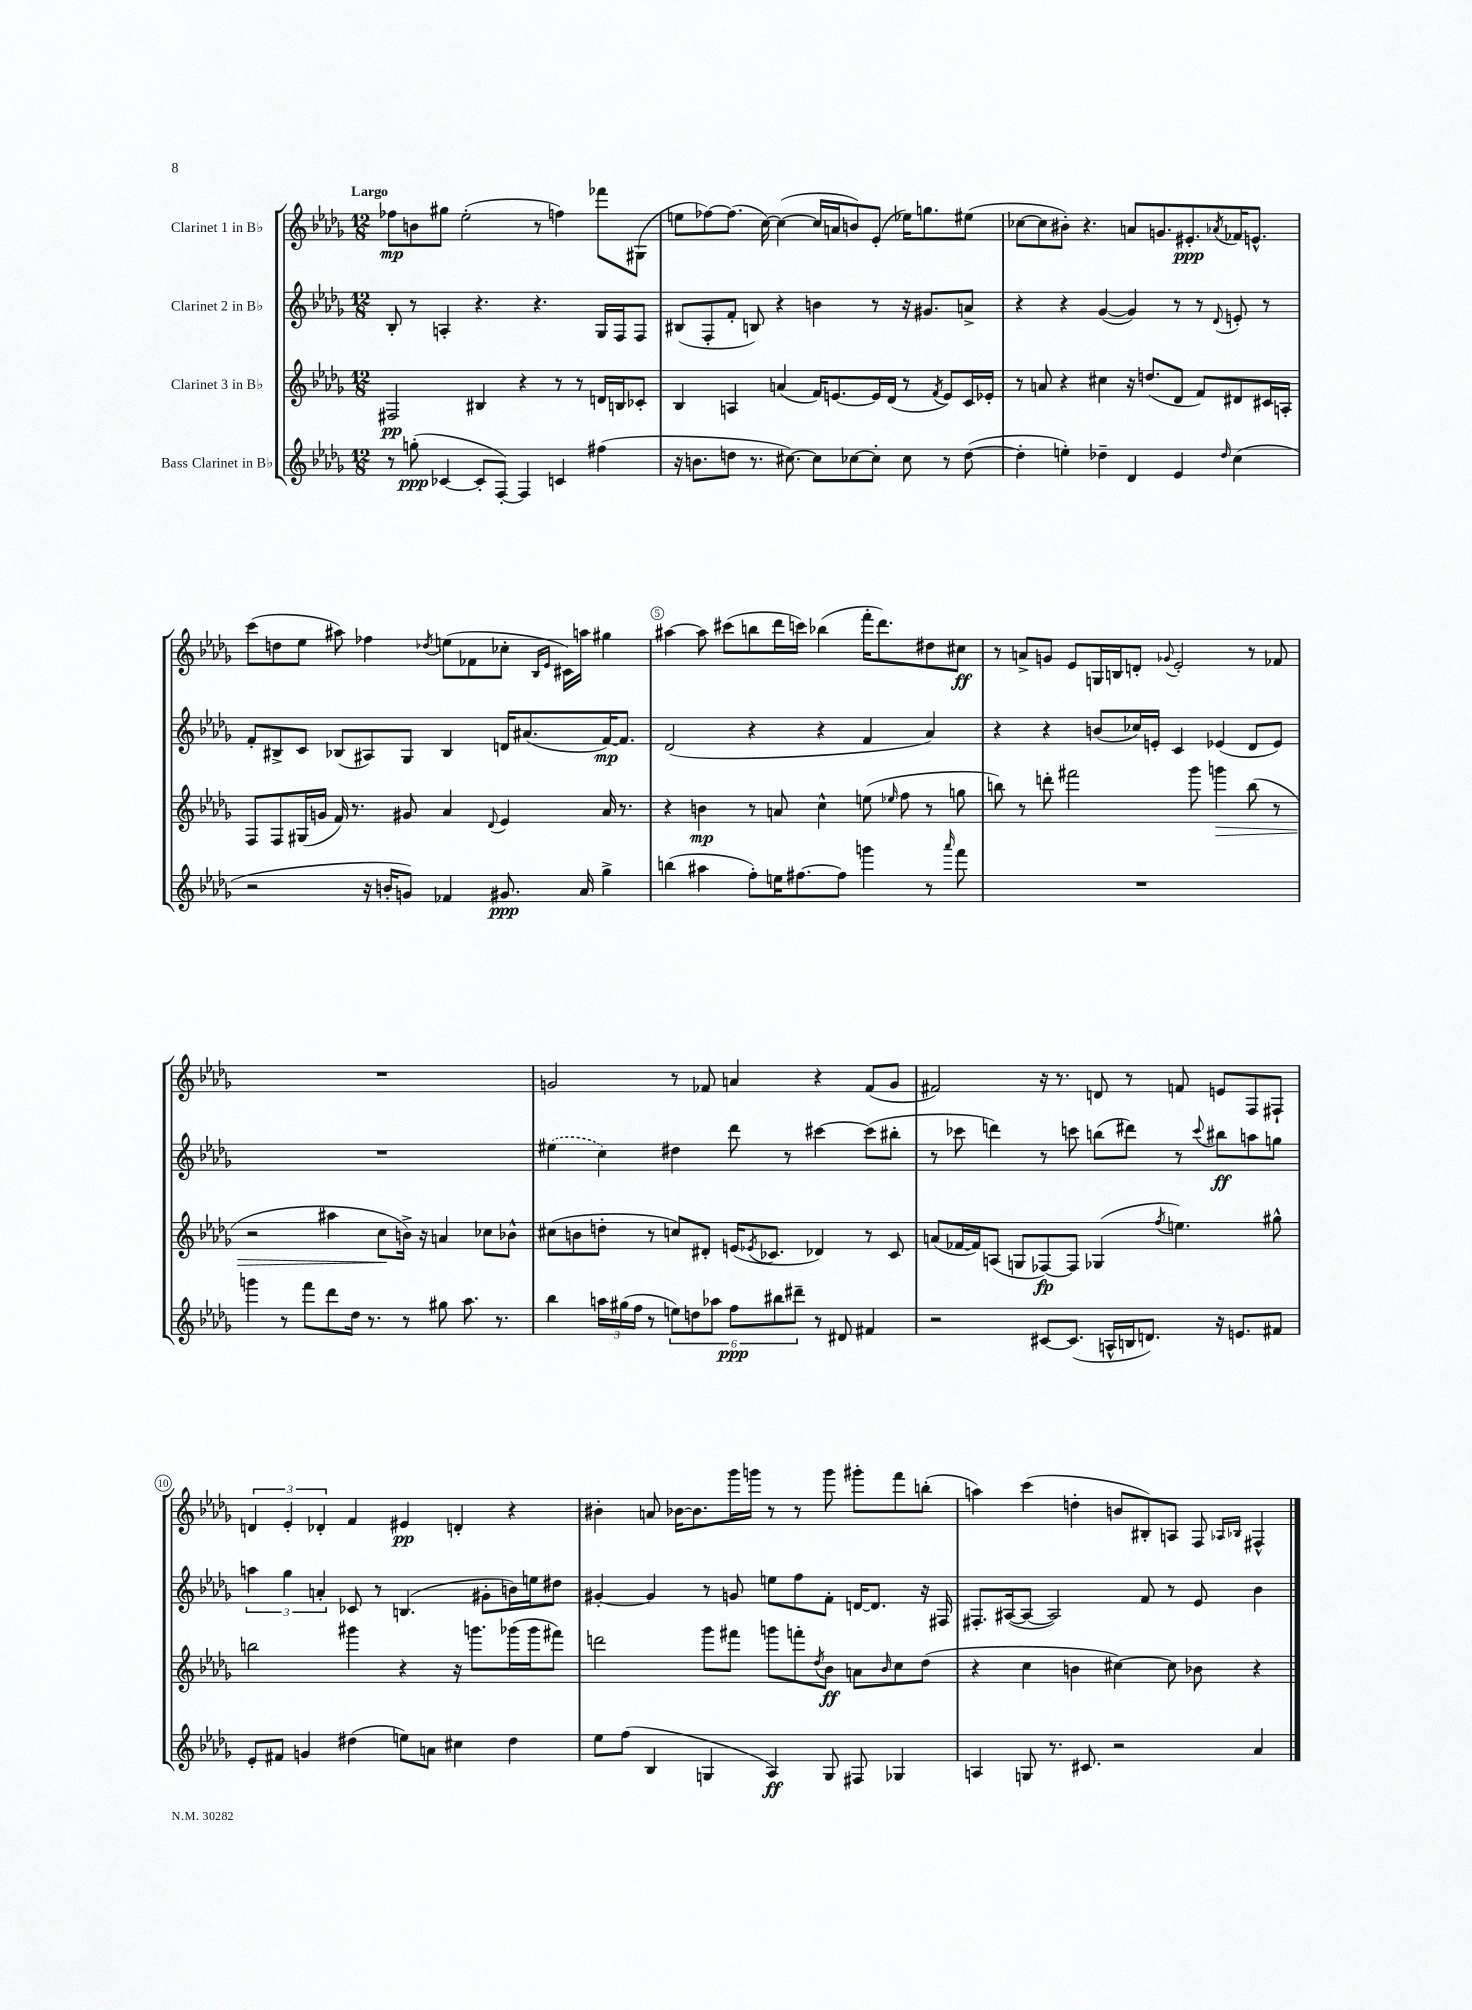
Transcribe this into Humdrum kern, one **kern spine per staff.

**kern	**kern	**kern	**kern
*staff4	*staff3	*staff2	*staff1
*clefG2	*clefG2	*clefG2	*clefG2
*k[b-e-a-d-g-]	*k[b-e-a-d-g-]	*k[b-e-a-d-g-]	*k[b-e-a-d-g-]
*M12/8	*M12/8	*M12/8	*M12/8
8r	2F#	8B-'	8ff-
(8gg'	.	8r	8b
[4c-	.	4A'	8gg#
.	.	.	(2ee-'
8c-']	4B#	4.r	.
[8F')	.	.	.
4F]	4r	.	.
.	.	4.r	8r
4c	8r	.	4ff)
.	8r	.	.
(4ff#	16d	16G-	8fff-
.	16B	16F	.
.	8c-'	8F	(8G#
=	=	=	=
16r	4B-	(8B#	8ee
8.b	.	.	.
.	.	8F'	[8ff-)
8dd	4A	8f'	(8.ff-]
8.r	.	8B)	.
.	.	.	[16cc)
.	(4a	4r	(4cc_
[8.cc#)	.	.	.
8cc#]	16f)	4b	16cc]
.	[8.e	.	16a
[8cc-	.	.	8b)
8cc-']	16e]	8r	(8e-'
.	(16d-	.	.
8cc-	8r	16r	16ee-)
.	.	8.g#	8.gg
.	8qf	.	.
8r	8e)	.	.
([8dd	16c	8a^	(8ee#
.	16e-'	.	.
=	=	=	=
4dd']	8r	4r	[8cc-
.	8a	.	8cc-]
4ee')	4r	4r	8b#')
.	.	.	4.r
4dd-~	4cc#	([4g-	.
4d-	16r	4g-])	8a
.	(8.dd	.	.
.	.	.	8.g
4e-	8d-	8r	.
.	.	.	8.e#'
.	8f)	8r	.
16qqdd-	.	8qqd-	8qa-
(4cc	8d#	8e'	16f-
.	.	.	8.e^^
.	16c#	8r	.
.	16A'	.	.
=	=	=	=
2r	8F	8f'	(8ccc
.	8F	8B#^	8dd
.	(16G#	8c	8ee-
.	16g	.	.
.	16f)	(8B-	8aa#)
.	8.r	.	.
16r	.	8A#)	4ff-
16b'	.	.	.
8g)	8g#	8G-	.
.	.	.	8qdd-
4f-	4a-	4B-	(8ee
.	.	.	8f-
.	8qqd-	.	.
8.g#	4e-	16d	8cc-'
.	.	(8.a#	.
.	.	.	16qqB-
.	.	.	16qqe-
.	.	.	16c#)
16a-	.	.	16aa
4gg-^	16a-	[16f)	4gg#
.	8.r	8.f]	.
=	=	=	=
(4bb	4r	(2d-	[4aa#
4aa#	4b	.	8aa#]
.	.	.	(8ccc#
8ff')	8r	4r	8bb
16ee	8a	.	16ddd-
[8.ff#	.	.	16ccc)
.	4cc^^	4r	(4bb-
8ff#]	.	.	.
4ggg	(8ee	4f	16fff'
.	.	.	8.ddd-)
.	16qqee-	.	.
.	8ff	.	.
8r	8r	4a-)	8dd#
16qqaaa-	.	.	.
8fff	8gg	.	8cc#
=	=	=	=
1.r	8bb)	4r	8r
.	8r	.	8a^
.	8ddd'	4r	8g
.	2fff#	.	8e-
.	.	(8b	16G
.	.	.	16B
.	.	16cc-)	8d'
.	.	16e'	.
.	.	.	8qqg-
.	.	4c	2e-'
.	8ggg-	.	.
.	4ggg	(4e-	.
.	(8bb	8d-	8r
.	8r	8e-)	8f-
=	=	=	=
4ggg	2r	1.r	1.r
8r	.	.	.
8fff	.	.	.
8ddd-	4aa#	.	.
16dd-	.	.	.
8.r	.	.	.
.	8cc	.	.
8r	16b^)	.	.
.	16r	.	.
8gg#	4a	.	.
8.aa-	.	.	.
.	8cc-	.	.
8.r	.	.	.
.	8b-^^	.	.
=	=	=	=
4bb-	(8cc#	(4ee#	2g
.	8b	.	.
24aa	8dd'	4cc)	.
(24gg#	.	.	.
24ff	.	.	.
8r	8r	.	.
12ee)	8cc)	4dd#	8r
12dd	.	.	.
.	8d#'	.	8f-
12aa-	.	.	.
12ff	(16e	8ddd-	4a
.	8qe-	.	.
.	8.c-	.	.
12bb#	.	.	.
.	.	8r	.
12ddd#~	.	.	.
8r	4d-)	[4ccc#	4r
8d#	.	.	.
4f#	8r	(8ccc#]	(8f-
.	8c-	8bb#'	8g
=	=	=	=
2r	(8a	8r	2f#)
.	[16f-	8ccc-	.
.	16f-])	.	.
.	(8A	4ddd)	.
.	8G	.	.
[8c#	[8F-)	8r	16r
.	.	.	8.r
(8.c#]	8F-]	8ccc	.
.	(4G-	(8bb	8d
16A^^	.	.	.
16B	.	8ddd#)	8r
8.d)	.	.	.
.	8qff	.	.
.	4.ee)	8r	8f
.	.	8qqccc	.
16r	.	8bb#	8e
8.e	.	.	.
.	.	8aa	8F
8f#	8gg#^^	8gg	8F#`
=	=	=	=
8e-'	2bb	6aa	6d
8f#	.	.	.
.	.	6gg-	6e-'
4g	.	.	.
.	.	6a'	6d-'
(4dd#	4ggg#	8c-	4f
.	.	8r	.
8ee)	4r	(4.B	4e#
8a	.	.	.
4cc#	16r	.	4d'
.	8.ggg	.	.
.	.	8g#'	.
4dd#	(16ggg-	16b)	4r
.	16ggg-	16ee	.
.	8fff#)	8dd#	.
=	=	=	=
8ee-	2ddd	[4g#'	4b#'
(8ff	.	.	.
4B-	.	4g#]	8a
.	.	.	[16b-
.	.	.	8.b-]
4G	8ggg-	8r	.
.	8fff#	8g	16ggg-
.	.	.	16ggg
4A-)	8ggg	8ee	8r
.	8fff'	8ff	8r
.	8qdd-	.	.
8G	8b-	8f'	8ggg
8F#	8a	[16d	8ggg#'
.	.	8.d]	.
.	16qqb-	.	.
4G-	8cc	.	8fff
.	(8dd-	16r	(8bb'
.	.	16F#	.
=	=	=	=
4A	4r	8.F#'	4aa)
.	.	([16A#	.
8G	4cc	8A#_	(4ccc
8.r	.	2A#])	.
.	4b	.	4dd'
8.c#	.	.	.
2r	[4cc#)	.	8b
.	.	8f	8B#')
.	8cc#]	8r	8A
.	8b-	8e-	8F
.	.	.	16qqA-
.	.	.	16qqB-
4a-	4r	4b-	4F#^^
==	==	==	==
*-	*-	*-	*-
